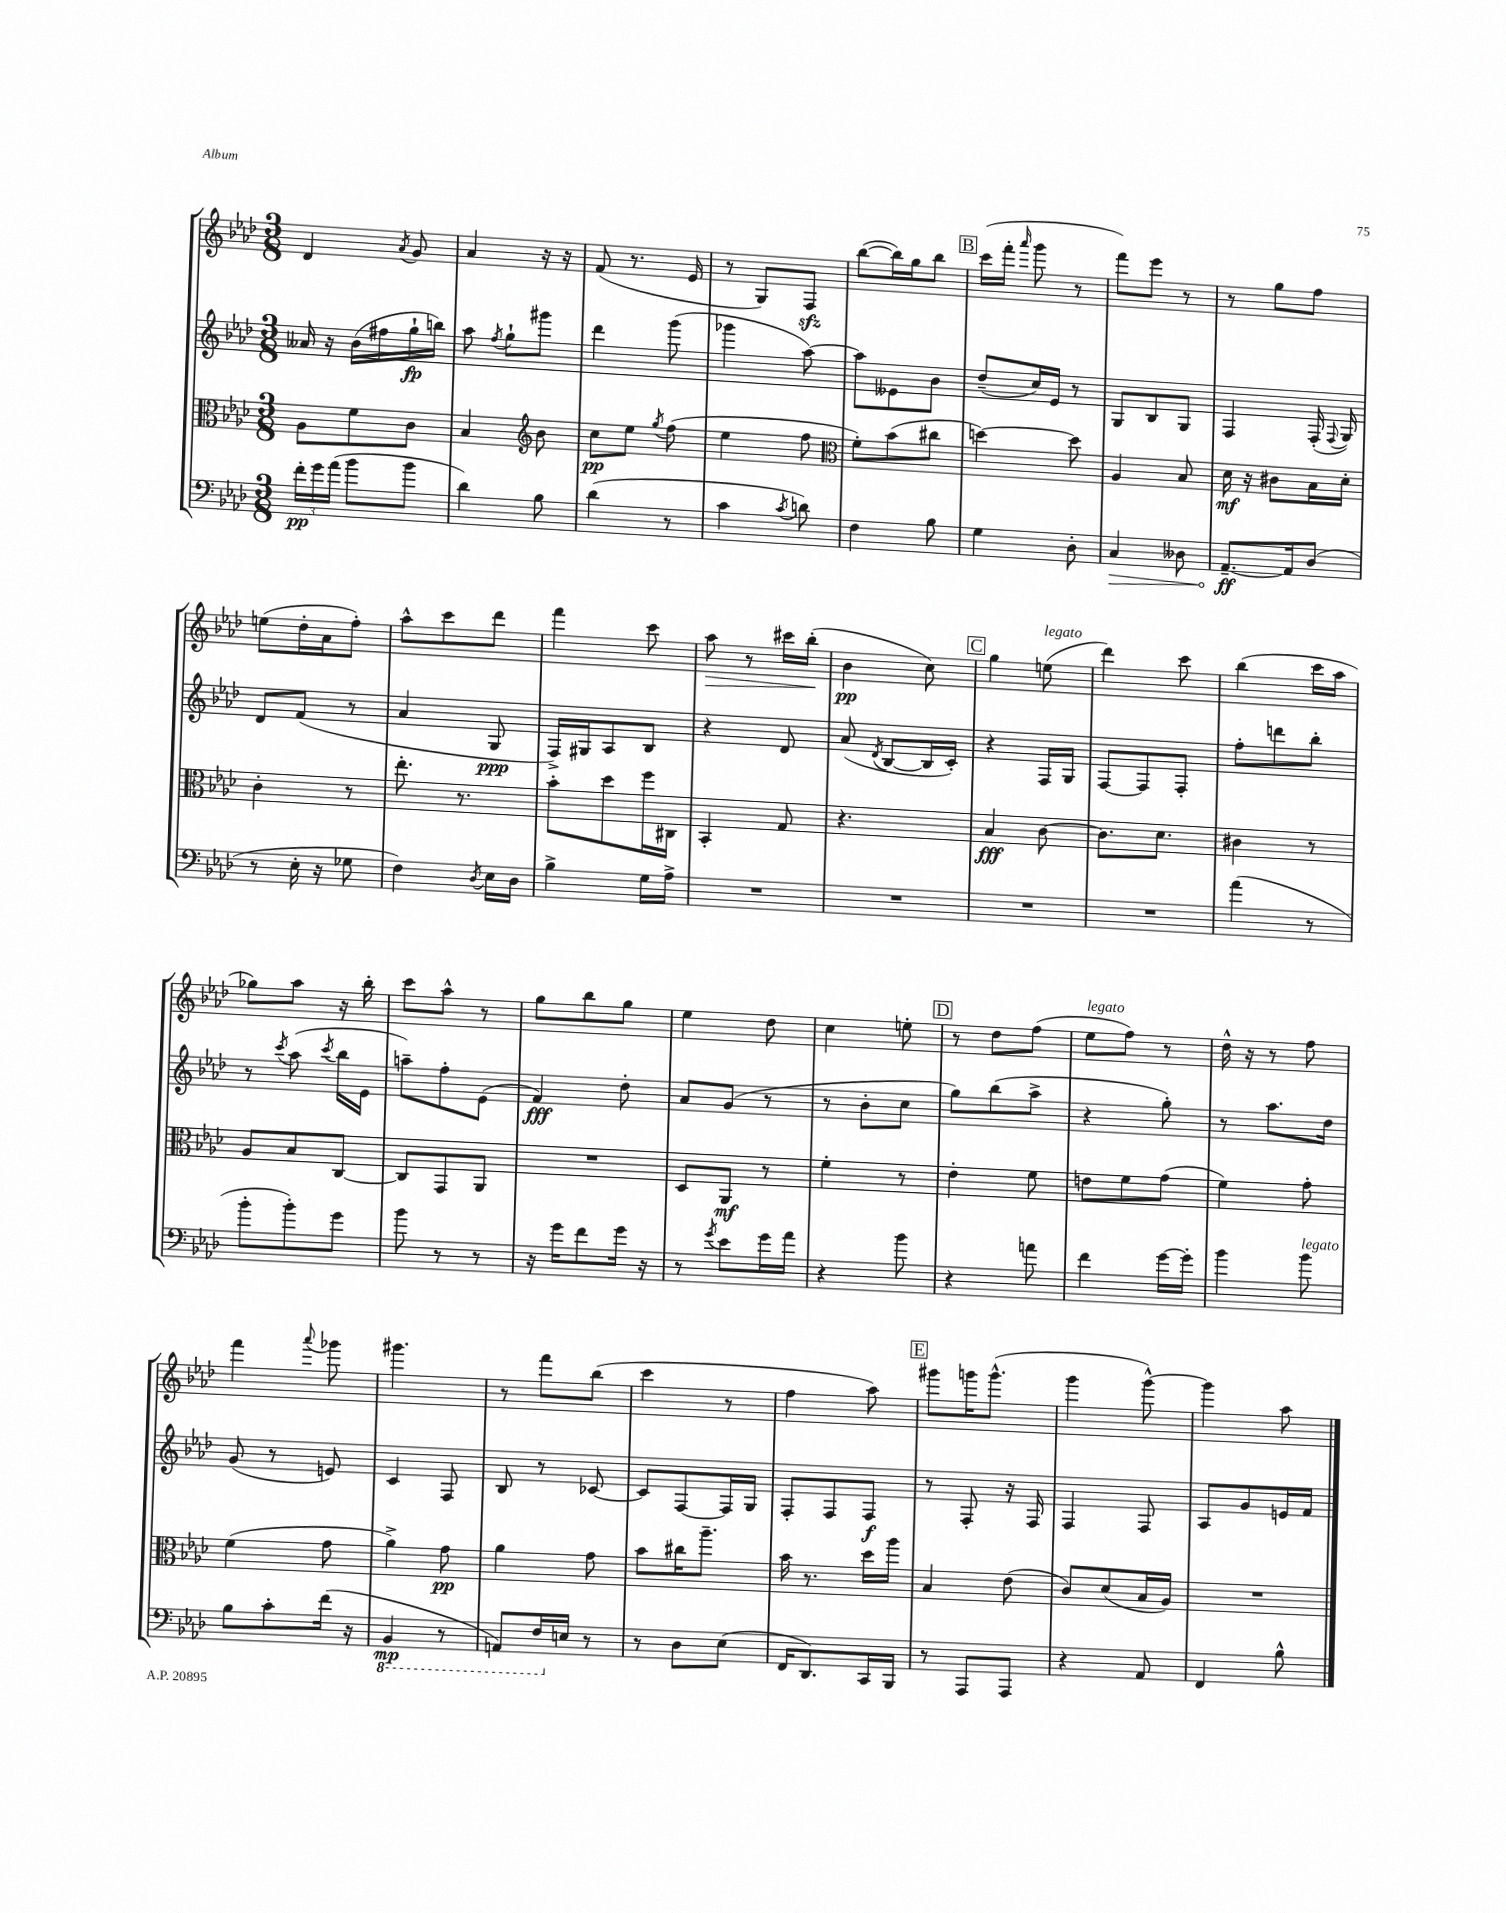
<<
\new StaffGroup <<
\new Staff = "s0" {
    \clef treble \key aes \major \numericTimeSignature \time 3/8
    \autoBeamOff des'4 \acciaccatura { aes'8 } g'8 |
    aes'4 r16 r16 |
    f'8( r8. ees'16 |
    r8 g8[) f8]\sfz |
    bes''8[~( bes''16) g''16 bes''8] |
    \mark \markup { \box "B" } c'''16[( f'''16]-. \grace { aes'''16 } g'''8 r8 |
    f'''8[) ees'''8] r8 |
    r8 g''8[ f''8] |
    e''8[( des''16-. aes'16 f''8]-.) |
    aes''8[-^ c'''8 des'''8] |
    f'''4 c'''8 |
    aes''8\> r8 cis'''16[ bes''16]-.\!( |
    bes'4\pp c''8) |
    \mark \markup { \box "C" } g''4 e''8^\markup { \italic "legato" }( |
    des'''4) c'''8 |
    bes''4( c'''16[ aes''16] |
    ges''8[) aes''8] r16 bes''16-. |
    c'''8[ aes''8]-^ r8 |
    g''8[ bes''8 g''8] |
    ees''4 des''8 |
    c''4 e''8-. |
    \mark \markup { \box "D" } r8 des''8[ f''8]( |
    ees''8[^\markup { \italic "legato" } f''8]) r8 |
    des''16-^ r16 r8 f''8 |
    f'''4 \appoggiatura { aes'''8 } ges'''8 |
    gis'''4. |
    r8 f'''8[ bes''8]( |
    c'''4 r8 |
    f''4 aes''8) |
    \mark \markup { \box "E" } gis'''8[ g'''16 g'''8.]-^( |
    g'''4 g'''8~-^) |
    g'''4 aes''8 \bar "|." |
}
\new Staff = "s1" {
    \clef treble \key aes \major \numericTimeSignature \time 3/8
    \autoBeamOff aeses'16 r16 bes'16[( fis''16 g''16-!\fp b''16]) |
    aes''8 \acciaccatura { f''8 } g''8[-! gis'''8] |
    des'''4 g'''8( |
    ges'''4 aes''8~) |
    aes''8[ eeses'8 bes'8] |
    \mark \markup { \box "B" } des''8[--( c''16) ees'16] r8 |
    g8[ bes8 g8] |
    f4 f16-.( \appoggiatura { f8 } g16) |
    des'8[ f'8]( r8 |
    aes'4 g8\ppp |
    f16[->) gis16 aes8 bes8] |
    r4 des'8 |
    aes'8( \acciaccatura { des'8 } bes8[~ bes16 c'16]-.) |
    \mark \markup { \box "C" } r4 f16[ g16] |
    f8[~ f8 f8]-. |
    f''8[-. d'''8 bes''8]-. |
    r8 \acciaccatura { c'''8 } aes''8( \acciaccatura { c'''8 } bes''16[ ees'16] |
    a''8[--) f''8-. ees'8]( |
    f'4\fff) des''8-. |
    aes'8[ g'8]( r8 |
    r8 bes'8[-. c''8] |
    \mark \markup { \box "D" } g''8[) bes''8( aes''8]-> |
    r4 g''8-.) |
    r8 aes''8.[ des''16] |
    g'8( r8 e'8) |
    c'4 f8 |
    bes8 r8 ces'8~ |
    ces'8[ f8~ f16 g16] |
    f8[-. f8 f8]\f |
    \mark \markup { \box "E" } r8 f8-. r16 f16 |
    f4 f8 |
    aes8[ g'8 e'16 f'16] \bar "|." |
}
\new Staff = "s2" {
    \clef alto \key aes \major \numericTimeSignature \time 3/8
    \autoBeamOff aes8[ f'8 c'8] |
    bes4 \clef treble bes'8 |
    c''8[\pp ees''8] \acciaccatura { g''8 } f''8( |
    ees''4 f''8 |
    \clef alto f'8[-.) bes'8( cis''8] |
    \mark \markup { \box "B" } d''4~) d''8 |
    aes4 bes8 |
    des'16\mf r16 cis'8[ bes16 des'16]-. |
    c'4-. r8 |
    ees''8.-. r8. |
    bes'8[-. des''8 f''16 cis16] |
    bes,4-. g8 |
    r4. |
    \mark \markup { \box "C" } bes4\fff c'8~ |
    c'8.[ des'8.] |
    cis'4 r8 |
    aes8[ bes8 c8]~ |
    c8[ g,8 aes,8] |
    R4. |
    des8[ aes,8]\mf r8 |
    f'4-. r8 |
    \mark \markup { \box "D" } ees'4-. f'8 |
    e'8[ f'8 g'8]( |
    f'4) g'8-. |
    f'4( g'8 |
    aes'4->) g'8\pp |
    aes'4 g'8 |
    bes'8[ cis''16 aes''8.]-- |
    bes'16 r8. des''16[ aes''16] |
    \mark \markup { \box "E" } bes4 ees'8( |
    c'8[) des'8( bes16 aes16]) |
    R4. \bar "|." |
}
\new Staff = "s3" {
    \clef bass \key aes \major \numericTimeSignature \time 3/8
    \autoBeamOff \tuplet 3/2 { f'16[-.\pp g'16 aes'16]( } bes'8[ bes'8] |
    des'4) bes8 |
    des'4( r8 |
    c'4 \acciaccatura { c'8 } d'8) |
    f4 bes8 |
    \mark \markup { \box "B" } g4 des8-. |
    \once \override Hairpin.circled-tip = ##t c4\> deses8 |
    aes,8.[~--\ff\! aes,16 des8]( |
    r8 ees16-. r16 ges8 |
    f4) \acciaccatura { des8 } ees16[ des16] |
    bes4-> g16[ aes16]-> |
    R4. |
    R4. |
    \mark \markup { \box "C" } R4. |
    R4. |
    aes'4( r8 |
    bes'8[-. bes'8-.) g'8] |
    bes'8 r8 r8 |
    r16 g'16[ f'8 g'16] r16 |
    r8 \acciaccatura { g'8 } ees'8[ g'16 aes'16] |
    r4 bes'8 |
    \mark \markup { \box "D" } r4 a'8 |
    f'4 g'16[~ g'16]-. |
    bes'4 bes'8^\markup { \italic "legato" } |
    bes8[ c'8-. f'16]( r16 |
    \ottava #-1 bes,,4\mp r8 |
    a,,8[) f,16 \ottava #0 e16] r8 |
    r8 des8[ ees8]( |
    f,16[ des,8.) c,16 bes,,16] |
    \mark \markup { \box "E" } r8 aes,,8[ aes,,8] |
    r4 aes,8 |
    f,4 bes8-^ \bar "|." |
}
>>
>>
\layout { \context { \Score \remove "Bar_number_engraver" } }
